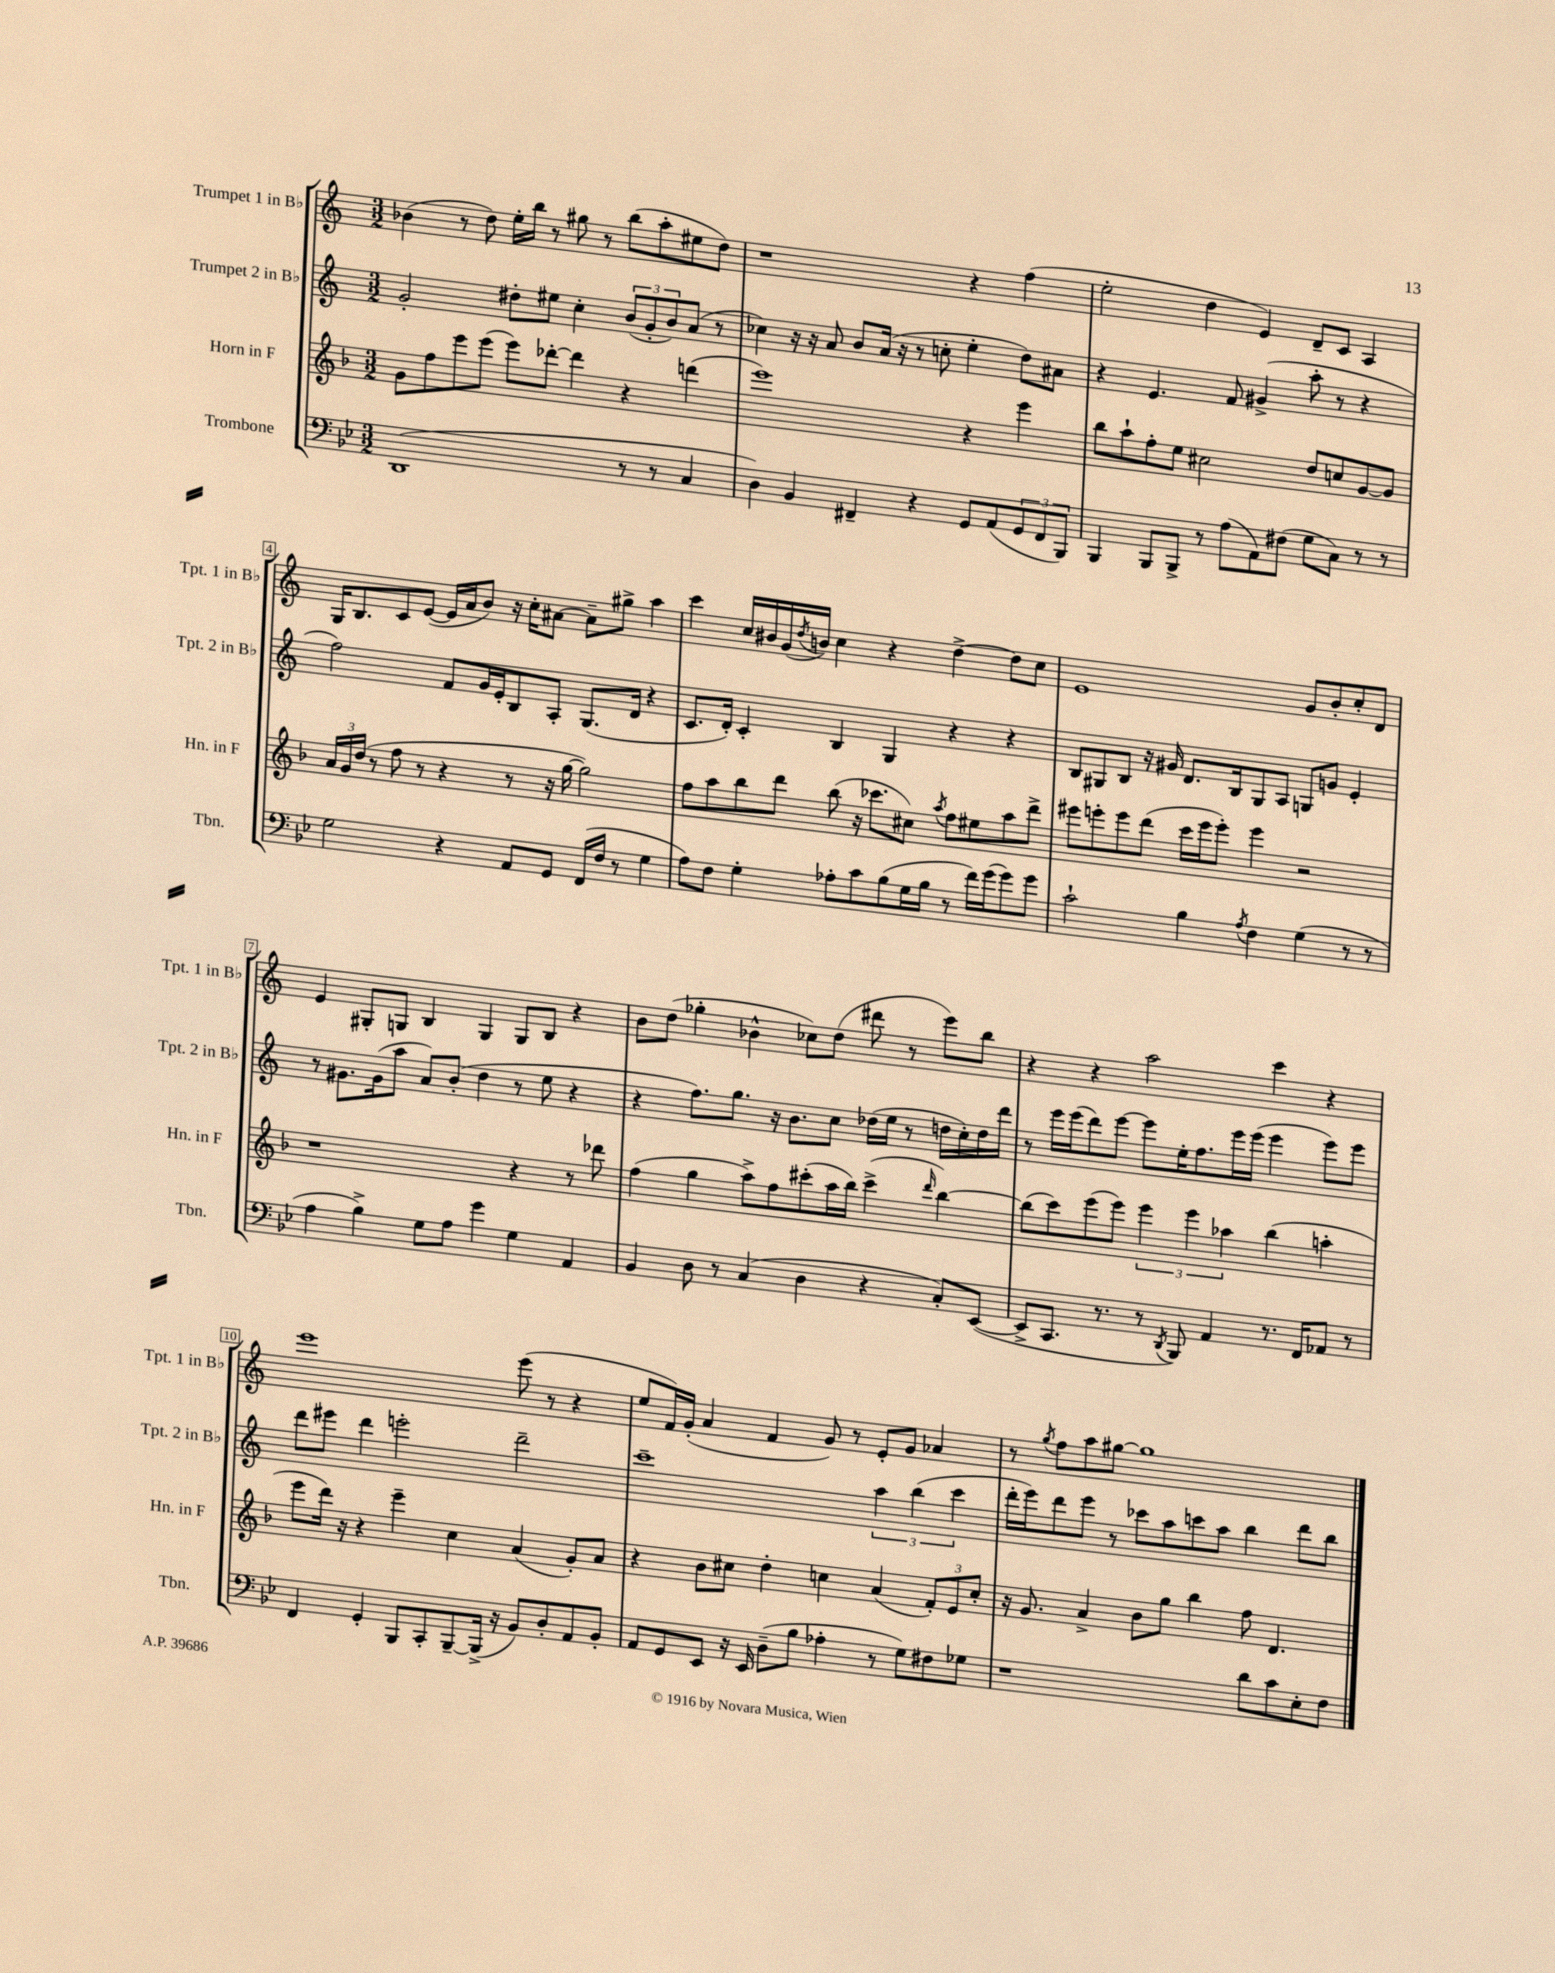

**kern	**kern	**kern	**kern
*staff4	*staff3	*staff2	*staff1
*clefF4	*clefG2	*clefG2	*clefG2
*k[b-e-]	*k[b-]	*k[]	*k[]
*M3/2	*M3/2	*M3/2	*M3/2
(1DD	8g	2g'	(4b-
.	8ff	.	.
.	8eee	.	8r
.	(8eee	.	8dd)
.	8eee)	8dd#'	16ee'
.	.	.	16bb
.	[8ddd-'	8ee#	8r
.	4ddd-]	4cc'	8gg#
.	.	.	8r
8r	4r	(12b	(8bb
.	.	12g'	.
8r	.	.	8aa'
.	.	12b)	.
4C	(4ddd	(8a	8ee#
.	.	8r	8dd)
=	=	=	=
4D)	1eee)	4cc-)	1r
4BB-	.	16r	.
.	.	16r	.
.	.	8a	.
4FF#~	.	8b	.
.	.	(16a	.
.	.	16r	.
4r	.	8r	.
.	.	8cc'	.
8GG	4r	4ee'	4r
(8AA	.	.	.
12GG	4eee	8dd)	(4ff
12FF#	.	.	.
.	.	8a#	.
12BBB-)	.	.	.
=	=	=	=
4BBB-	8bb-	4r	2ee'
.	8aa`	.	.
8BBB-	8ff'	4.e	.
8BBB-^	8ee	.	.
8r	2cc#	.	4dd
(8A	.	8f	.
8AA)	.	(4g#^	4e)
(8F#	.	.	.
8G	8dd	8aa'	8d~
8C)	8cc	8r	8c
8r	[8g	4r	4A
8r	8g]	.	.
=	=	=	=
2G	24a	2ff)	16G
.	24g	.	.
.	.	.	8.B
.	(24dd	.	.
.	8r	.	.
.	8ff	.	8c
.	8r	.	([8e
4r	4r	8f	16e]
.	.	.	16a
.	.	16g	8b)
.	.	16e'	.
8AA	8r	8B	16r
.	.	.	16cc'
8GG	16r	8A'	[8a#
.	[16gg	.	.
(16FF	2gg])	(8.G	8a#~]
16F	.	.	.
8r	.	.	8gg#^
.	.	16d	.
4G	.	4r	4aa
=	=	=	=
8A)	8ff	8.c	4ccc
8F	8aa	.	.
.	.	16d')	.
4G'	8bb-	4c'	16cc
.	.	.	16b#
.	8ddd	.	(16g
.	.	.	8qdd
.	.	.	16b)
8A-'	(8bb-	4B	4cc
8c	16r	.	.
.	8.ccc-	.	.
(8B-	.	4G	4r
16G	8cc#)	.	.
16B-	.	.	.
.	8qaa	.	.
8r	8ff	4r	[4dd^
16f)	8ee#	.	.
(16g	.	.	.
8g)	8aa	4r	8dd]
8g	8ddd^	.	8cc
=	=	=	=
2c`	8eee#	8B	1e
.	8eee'	8G#	.
.	8eee	8B	.
.	(8ddd	16r	.
.	.	16g#	.
4B-	16ccc	8.d	.
.	16eee	.	.
.	8eee')	.	.
.	.	16B	.
8qA	.	.	.
4F	4eee	8G#	.
.	.	8A	.
(4G	2r	8G	8g
.	.	8g	8b'
8r	.	4e'	8cc'
8r	.	.	8d
=	=	=	=
4A	1r	8r	4e
.	.	8.g#	.
4B-^)	.	.	8G#'
.	.	(16g#	.
.	.	8aa	8G
8G	.	8a)	4B
8A	.	(8b'	.
4g	.	4dd	4G
4G	4r	8r	8G
.	.	8ee	8B
4AA	8r	4r	4r
.	8ddd-	.	.
=	=	=	=
4BB-	(4ff	4r	8b
.	.	.	(8dd
8D	4gg	8.ff)	4gg-'
8r	.	.	.
.	.	8.gg	.
(4C	8aa^)	.	4b-^^
.	8ff	16r	.
.	.	8.b	.
4D	(8ccc#'	.	8cc-)
.	16aa	8cc	(8dd
.	16bb-)	.	.
4r	(4ccc#^	(16dd-	8ddd#
.	.	16ee	.
.	.	8r	8r
.	16qqddd	.	.
8C')	[4bb-)	16dd	8eee)
.	.	16cc')	.
([8EE-	.	16dd	8bb
.	.	16ddd	.
=	=	=	=
8EE-^]	(8bb-]	8r	4r
8.CC	8ccc)	16eee	.
.	.	(16eee	.
.	(8eee	8ddd)	4r
8.r	.	.	.
.	8eee)	[8eee	.
8r	6eee	8eee]	2aa
8qDD	.	.	.
8BBB-)	.	16ee'	.
.	6eee	.	.
.	.	8.ff	.
4AA	.	.	.
.	6aa-	.	.
.	.	16eee	.
.	.	(16eee	.
8.r	(4bb-	4eee	4ccc
16FF	.	.	.
8AA-	4aa'	8eee)	4r
8r	.	8eee	.
=	=	=	=
4FF	8eee	8ddd	1eee
.	16ddd)	8eee#	.
.	16r	.	.
4GG'	4r	4ddd	.
8BBB-	4eee~	2eee'	.
8CC'	.	.	.
[8BBB-~	4cc	.	.
(16BBB-^]	.	.	.
16r	.	.	.
8BB-)	(4a	2ddd~	(8eee
8D'	.	.	8r
8AA	8g')	.	4r
8BB-'	8a	.	.
=	=	=	=
8AA	4r	1ccc~	8ee
8GG	.	.	16f)
.	.	.	(16g'
8EE-	8b-	.	4a
16r	8cc#	.	.
16EE-	.	.	.
(8D~	4dd'	.	4f
8B-	.	.	.
4A-'	4cc	.	8g)
.	.	.	8r
8r	(4a	6aa	8e'
8G)	.	.	8g
.	.	(6bb	.
8F#	12f')	.	4a-
.	12e	6ccc	.
8G-	.	.	.
.	12cc'	.	.
=	=	=	=
1r	16r	16ddd'	8r
.	8.g	16eee)	.
.	.	.	8qgg
.	.	8ddd	8ff
.	4a^	8eee	8aa
.	.	8r	[8gg#
.	8b-	8ccc-	1gg#]
.	8gg	8aa	.
.	4bb-	8ccc	.
.	.	8aa	.
8d	8ff	4bb	.
8c	4.d	.	.
8E-'	.	8ddd	.
8F	.	8bb	.
==	==	==	==
*-	*-	*-	*-
